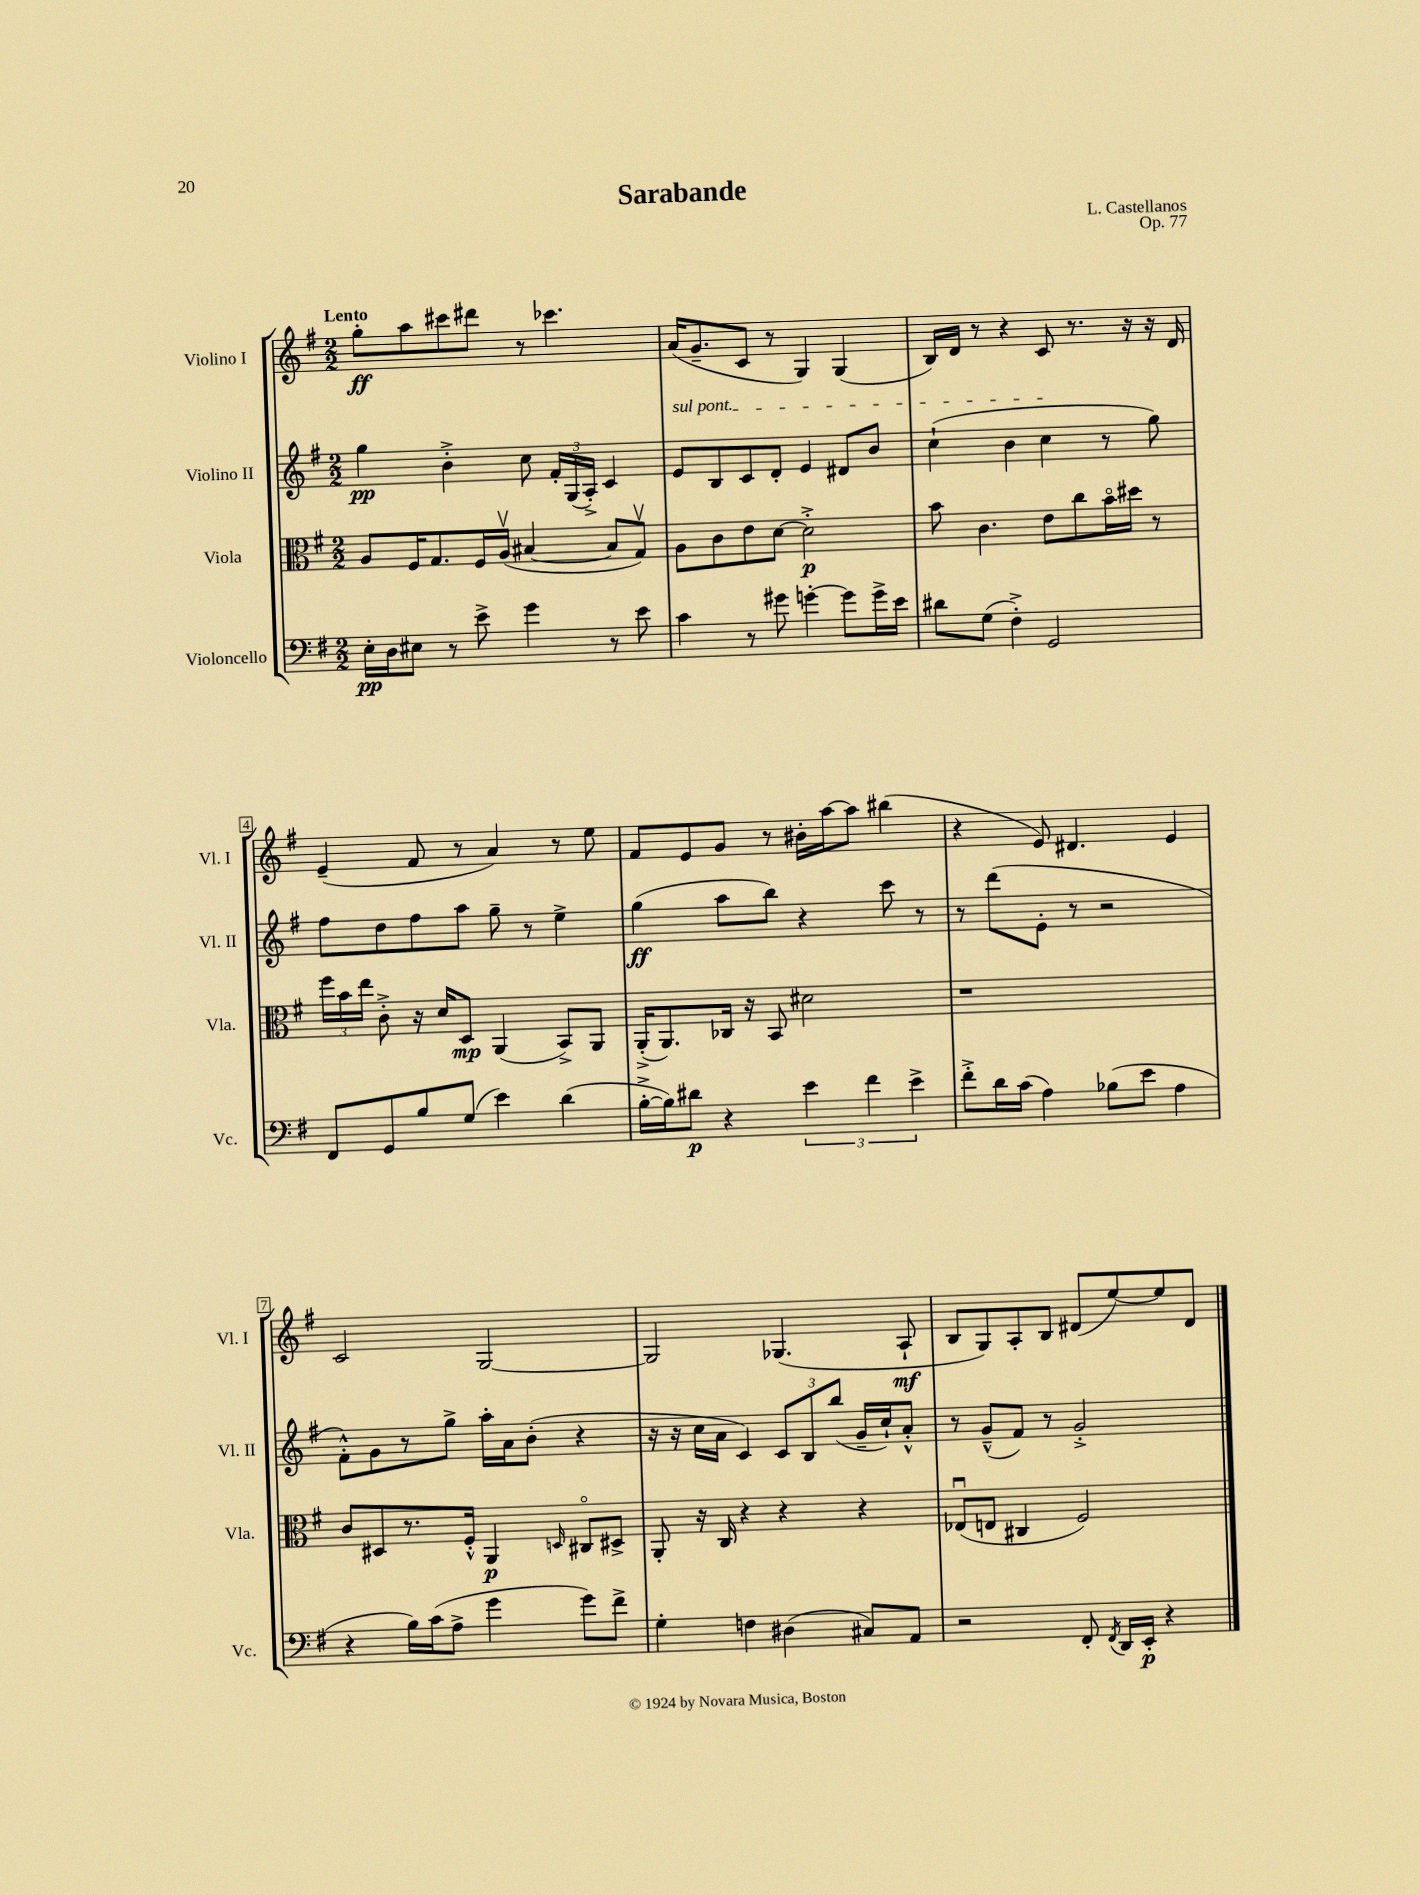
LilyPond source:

\header { title = "Sarabande" composer = "L. Castellanos" opus = "Op. 77" }
<<
\new StaffGroup <<
\new Staff = "s0" \with { instrumentName = "Violino I" shortInstrumentName = "Vl. I" } {
    \clef treble \key g \major \numericTimeSignature \time 2/2 \tempo "Lento"
    \autoBeamOff g''8[-.\ff a''8 cis'''8 dis'''8] r8 ces'''4. |
    a'16[( g'8.-- c'8] r8 g4) g4( |
    b16[) d'16] r8 r4 c'8 r8. r16 r16 d'16 |
    e'4--( fis'8 r8 a'4) r8 e''8 |
    fis'8[ e'8 g'8] r8 bis'16[-. a''16~ a''8] bis''4( |
    r4 e'8) dis'4. e'4 |
    c'2 g2~ |
    g2 ges4.( a8-!\mf |
    b8[ g8) a8-. b8] dis'8[( e''8~) e''8 dis'8] \bar "|." |
}
\new Staff = "s1" \with { instrumentName = "Violino II" shortInstrumentName = "Vl. II" } {
    \clef treble \key g \major \numericTimeSignature \time 2/2
    \autoBeamOff g''4\pp b'4-.-> c''8 \tuplet 3/2 { fis'16[-. g16( a16]-.->) } c'4 |
    \once \override TextSpanner.bound-details.left.text = \markup { \italic "sul pont." } e'8[\startTextSpan b8 c'8 d'8]-. e'4 dis'8[ b'8] |
    c''4-!( b'4 c''4\stopTextSpan r8 g''8) |
    fis''8[ d''8 fis''8 a''8] g''8-- r8 e''4-> |
    g''4\ff( a''8[ b''8]) r4 c'''8 r8 |
    r8 d'''8[( e'8]-. r8 r2 |
    fis'8[-.-^) g'8 r8 g''8]-> a''16[-. a'16 b'8]-.( r4 |
    r16 r16 c''16[ a'16] c'4) \tuplet 3/2 { c'8[ b8 b''8]( } g'16[-- c''16-!) a'8]-.-^ |
    r8 g'8[---^( fis'8]) r8 g'2-.-> \bar "|." |
}
\new Staff = "s2" \with { instrumentName = "Viola" shortInstrumentName = "Vla." } {
    \clef alto \key g \major \numericTimeSignature \time 2/2
    \autoBeamOff a8[ fis16 g8. fis16 a16]\upbow( bis4~ bis8[ g8]\upbow) |
    a8[ c'8 e'8 d'8]~ d'2-.->\p |
    b'8 c'4. e'8[ c''8 b'16\flageolet dis''16] r8 |
    \tuplet 3/2 { fis''16[ b'16 e''16] } c'8-.-> r16 d'16[ d8]\mp a,4( b,8[->) a,8] |
    a,16[-.->( a,8.) ces16] r16 b,8 dis'2 |
    r1 |
    c'8[ dis8 r8. fis16]-.-^ a,4\p \grace { d16 } cis8[\flageolet dis8]-> |
    a,8-. r16 c16 r4 r4 r4 |
    ees8[\downbow( e8] cis4 fis2) \bar "|." |
}
\new Staff = "s3" \with { instrumentName = "Violoncello" shortInstrumentName = "Vc." } {
    \clef bass \key g \major \numericTimeSignature \time 2/2
    \autoBeamOff e16[-.\pp d16 eis8] r8 e'8-> g'4 r8 e'8 |
    c'4 r8 gis'8 g'4~-. g'8[ g'16-> e'16] |
    dis'8[ g8]( fis4-.->) g,2 |
    fis,8[ g,8 b8 g8]( e'4) d'4( |
    b16[~-.-> b16) dis'8]\p r4 \tuplet 3/2 { e'4 fis'4 e'4-> } |
    fis'8[-.-> d'16 c'16]( a4) bes8[( e'8] a4 |
    r4 b16[) c'16( a8]-> g'4 g'8[) fis'8]-> |
    g4-. f4 dis4( cis8[) a,8] |
    r2 fis,8-. \acciaccatura { fis,8 } d,16[ e,16]-.\p r4 \bar "|." |
}
>>
>>
\layout { \context { \Score \override BarNumber.stencil = #(make-stencil-boxer 0.1 0.3 ly:text-interface::print) } }
